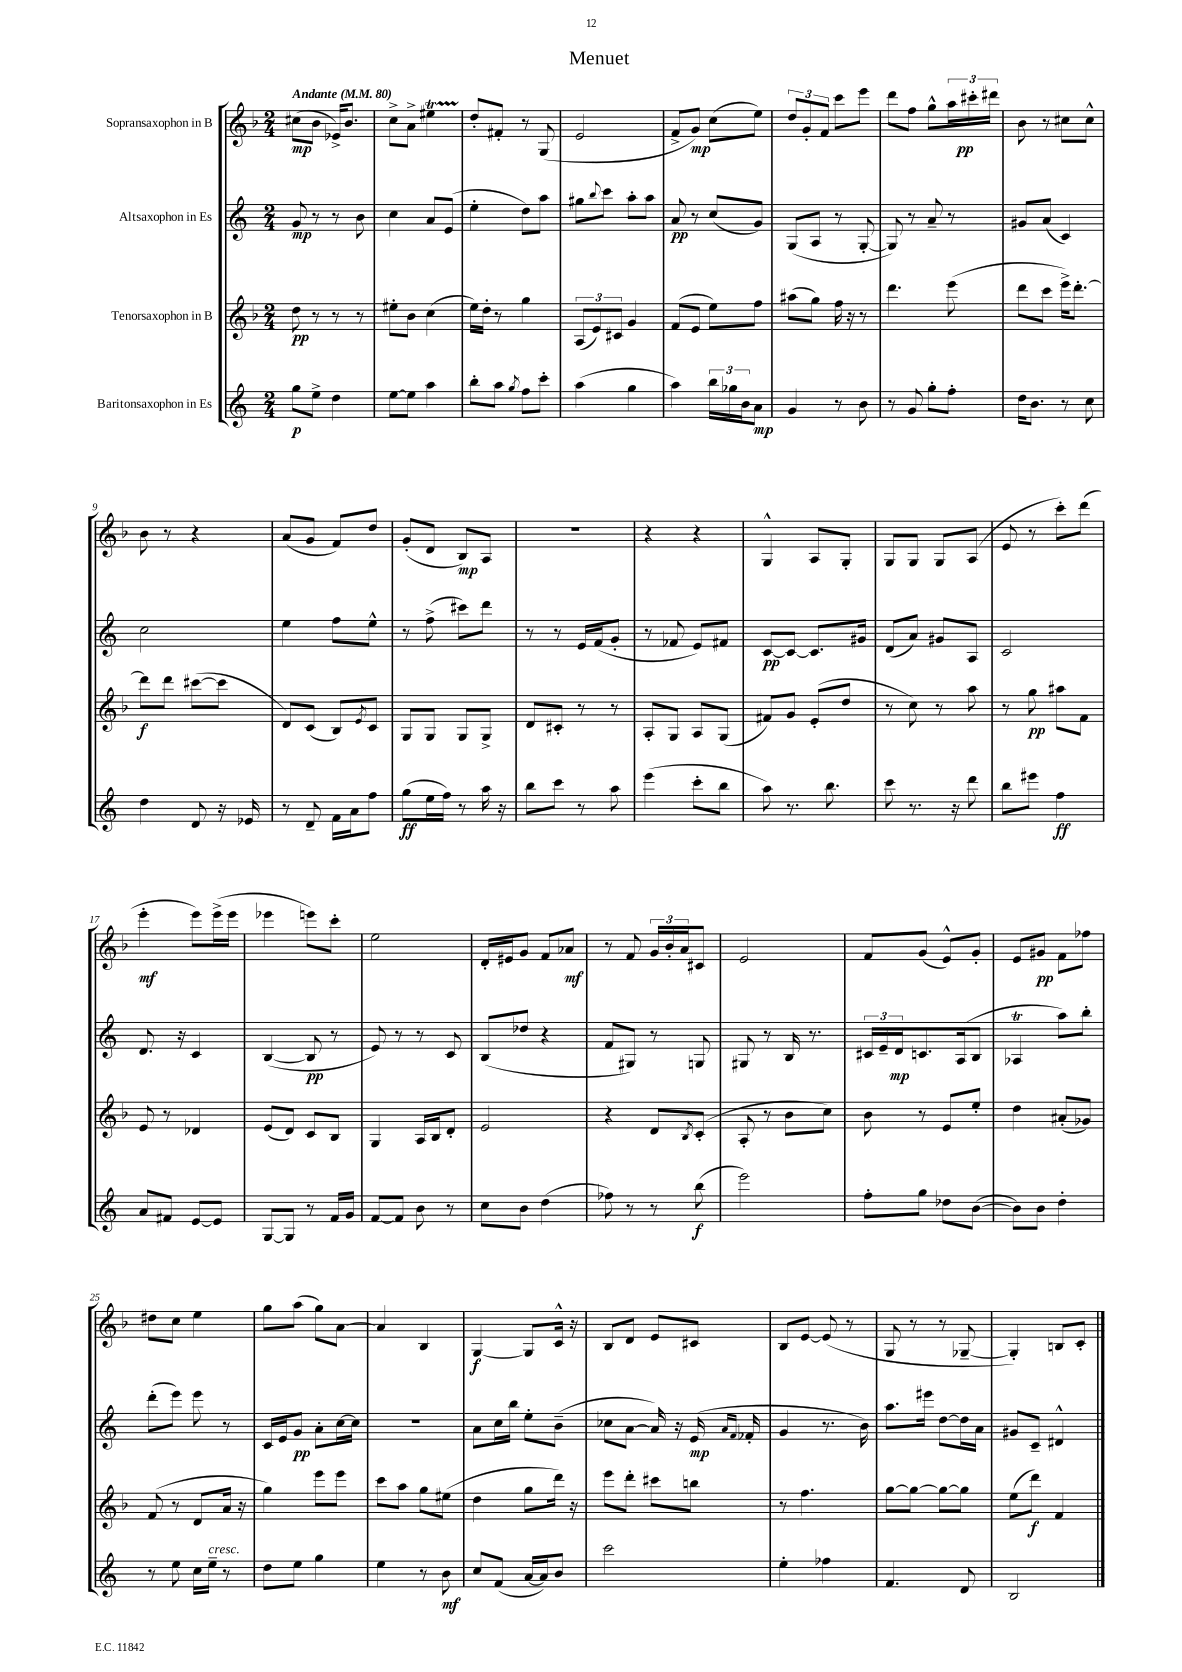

**kern	**kern	**kern	**kern
*staff4	*staff3	*staff2	*staff1
*clefG2	*clefG2	*clefG2	*clefG2
*k[]	*k[b-]	*k[]	*k[b-]
*M2/4	*M2/4	*M2/4	*M2/4
*MM80	*MM80	*MM80	*MM80
8gg	8dd	8g	(8cc#
8ee^	8r	8r	8b-
4dd	8r	8r	16e-^)
.	.	.	8.b-
.	8r	8b	.
=	=	=	=
[8ee	8ee#'	4cc	8cc^
8ee]	8b-	.	8a^
4aa	(4cc	8a	4ee#
.	.	(8e	.
=	=	=	=
8bb'	16ee)	4ee'	8dd'
.	16dd'	.	.
8aa	8r	.	8f#'
8qgg	.	.	.
8ff	4gg	8dd)	8r
8ccc'	.	8aa	(8G
=	=	=	=
(4aa	(12A	8gg#	2e
.	12e)	.	.
.	.	8qqbb	.
.	.	8ccc	.
.	12c#	.	.
4gg	4g	8aa'	.
.	.	8aa	.
=	=	=	=
4aa)	(8f	8a	8f^
.	8e	8r	8g)
24bb	8ee)	(8cc	(8cc
24gg-	.	.	.
24b	.	.	.
8a	8ff	8g)	8ee)
=	=	=	=
4g	(8aa#	(8G	12dd
.	.	.	12g'
.	8gg)	8A	.
.	.	.	12f
8r	16ff	8r	8ccc
.	16r	.	.
8b	8r	[8G'	8eee
=	=	=	=
8r	4.ddd	8G])	8ddd
8g	.	8r	8ff
8gg'	.	8a~	8gg^^
8ff'	(8eee	8r	24aa
.	.	.	24ccc#'
.	.	.	24ddd#
=	=	=	=
16dd	8ddd	8g#	8b-
8.b	.	.	.
.	8ccc	(8a	8r
8r	16eee^)	4c)	8cc#
.	[8.ddd'	.	.
8cc	.	.	8cc#^^
=	=	=	=
4dd	8ddd]	2cc	8b-
.	8ddd	.	8r
8d	([8ccc#	.	4r
16r	8ccc#]	.	.
16e-	.	.	.
=	=	=	=
8r	8d)	4ee	(8a
8d~	(8c	.	8g
16f	8B-)	8ff	8f)
16a	.	.	.
.	8qe	.	.
8ff	8c	8ee^^	8dd
=	=	=	=
(8gg	8G	8r	(8g'
16ee	8G	(8ff^	8d
16ff)	.	.	.
8r	8G	8ccc#)	8B-)
16aa	8G^	8ddd	8A
16r	.	.	.
=	=	=	=
8bb	8d	8r	2r
8ccc	8c#'	8r	.
8r	8r	16e	.
.	.	(16f	.
8aa	8r	8g'	.
=	=	=	=
(4eee	8A'	8r	4r
.	8G	8f-	.
8ccc'	8A	8e)	4r
8bb	(8G	8f#	.
=	=	=	=
8aa)	8f#)	[8c	4G^^
8.r	8g	8c_	.
.	(8e'	8.c]	8A
8.bb	.	.	.
.	8dd	.	8G'
.	.	16g#	.
=	=	=	=
8ccc	8r	(8d	8G
8.r	8cc)	8a)	8G
.	8r	8g#	8G
16r	.	.	.
8ddd	8aa	8A	(8A
=	=	=	=
8bb	8r	2c	8e
8eee#	8gg	.	8r
4ff	8aa#	.	8ccc')
.	8f	.	(8ddd
=	=	=	=
8a	8e	8.d	4eee'
8f#	8r	.	.
.	.	16r	.
[8e	4d-	4c	8eee)
8e]	.	.	(16eee^
.	.	.	16eee
=	=	=	=
[8G	(8e	([4B	4eee-
8G]	8d)	.	.
8r	8c	8B]	8eee)
16f	8B-	8r	8ccc'
16g	.	.	.
=	=	=	=
[8f	4G	8e)	2ee
8f]	.	8r	.
8b	16A	8r	.
.	16B-	.	.
8r	8d'	8c	.
=	=	=	=
8cc	2e	(8B	16d'
.	.	.	16e#
8b	.	8dd-	8g
(4dd	.	4r	8f
.	.	.	8a-
=	=	=	=
8ff-)	4r	8f	8r
8r	.	8G#)	8f
8r	8d	8r	24g
.	.	.	24b-'
.	.	.	24a
.	8qB-	.	.
(8bb	(8c'	8G	8c#
=	=	=	=
2eee)	8A'	8G#	2e
.	8r	8r	.
.	8b-	16B	.
.	.	8.r	.
.	8cc)	.	.
=	=	=	=
8ff'	8b-	24c#	8f
.	.	24e~	.
.	.	24d	.
8gg	8r	8.c	(8g
8dd-	8e	.	8e^^)
.	.	(16A	.
([8b	8ee'	8B	8g'
=	=	=	=
8b])	4dd	4A-	8e
8b	.	.	8g#
4dd'	(8a#'	8aa)	8f
.	8g-)	8bb'	8ff-
=	=	=	=
8r	(8f	(8ddd'	8dd#
8ee	8r	8eee)	8cc
16cc	8d	8eee	4ee
16ee~	.	.	.
8r	16a	8r	.
.	16r	.	.
=	=	=	=
8dd	4gg)	16c	8gg
.	.	16e	.
8ee	.	8g	(8aa
4gg	8eee	8a'	8gg)
.	8eee	[16cc	[8a
.	.	16cc]	.
=	=	=	=
4ee	8ccc	2r	4a]
.	8aa	.	.
8r	8gg	.	4B-
8b	(8ee#	.	.
=	=	=	=
8cc	4dd	8a	[4G
(8f	.	16cc	.
.	.	16bb	.
[16a	8gg	8ee'	8G]
16a])	.	.	.
8b	16ddd)	(8b~	16c^^
.	16r	.	16r
=	=	=	=
2ccc	8eee	8cc-	8B-
.	8ddd'	[8a	8d
.	8ccc#	16a])	8e
.	.	16r	.
.	8bb	(16e	8c#
.	.	16qqa	.
.	.	16qqf	.
.	.	16f-'	.
=	=	=	=
4ee'	8r	4g	8B-
.	4.ff	.	[8e
4ff-	.	8.r	(8e]
.	.	.	8r
.	.	16b)	.
=	=	=	=
4.f	[8gg	8.aa	8G
.	8gg_	.	8r
.	.	16eee#	.
.	8gg_	[8dd	8r
8d	8gg]	16dd]	[8G-~
.	.	16a	.
=	=	=	=
2B	(8ee	8g#	4G-'])
.	8ddd)	8c~	.
.	4f	4d#^^	8B
.	.	.	8c'
==	==	==	==
*-	*-	*-	*-
